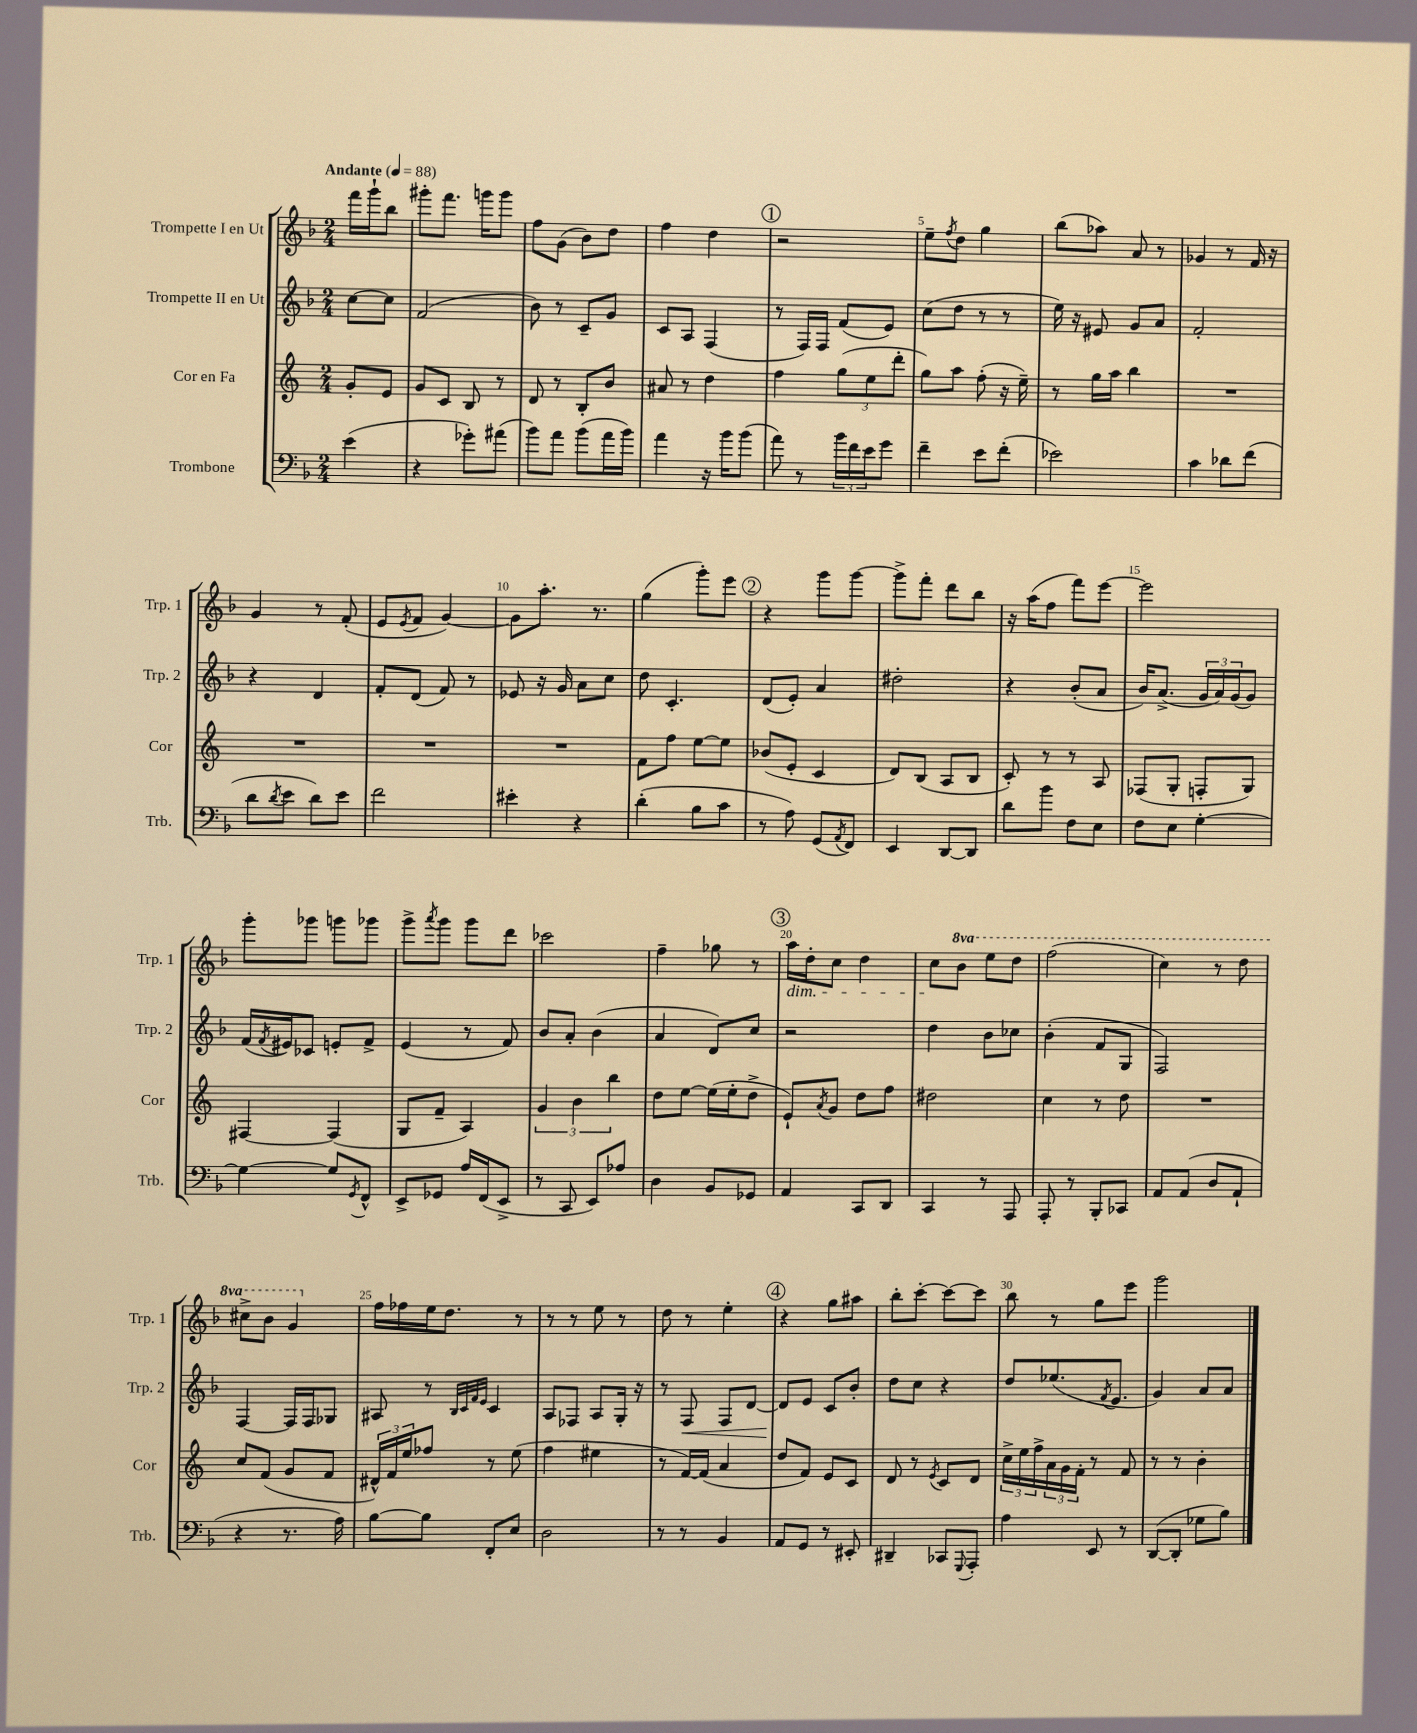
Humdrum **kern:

**kern	**kern	**kern	**dynam	**kern
*part4	*part3	*part2	*part2	*part1
*staff4	*staff3	*staff2	*staff2	*staff1
*I"Trombone	*I"Cor en Fa	*I"Trompette II en Ut	*	*I"Trompette I en Ut
*I'Trb.	*I'Cor	*I'Trp. 2	*	*I'Trp. 1
*clefF4	*clefG2	*clefG2	*	*clefG2
*k[b-]	*k[]	*k[b-]	*	*k[b-]
*M2/4	*M2/4	*M2/4	*	*M2/4
*MM88	*MM88	*MM88	*	*MM88
=	=	=	=	=
!	!	!	!	!LO:TX:a:B:t=Andante
(4e\	8g'/L	[8cc\L	.	16fff\LL
.	.	.	.	16ggg`\J
.	8e/J	8cc\J]	.	8bb-\J
=1	=1	=1	=1	=1
4r	8g/L	(2f/	.	8ggg#X'\L
.	8c/J	.	.	8.fff\J
8g-X'\L)	8B/	.	.	.
.	.	.	.	16gggn\KL
(8a#X\J	8r	.	.	8ggg\J
=2	=2	=2	=2	=2
8b-\L)	8d/	8b-\)	.	8ff\L
8a\J	8r	8r	.	(8g\J
(8b-\L	8B'/L	8c~/L	.	8b-\L)
16a\L	8b/J	8g/J	.	8dd\J
16b-\JJ)	.	.	.	.
=3	=3	=3	=3	=3
4a\	8a#X/	8c/L	.	4ff\
.	8r	8A/J	.	.
16r	4dd\	(4F/	.	4dd\
16b-\KL	.	.	.	.
(8b-\J	.	.	.	.
!!LO:REH:place=s1:t=1
=4	=4	=4	=4	=4
8a\)	4ff\	8r	.	2r
8r	.	16F/LL)	.	.
.	.	16F/JJ	.	.
24b-\LL	(12gg\L	(8f/L	.	.
24f\	.	.	.	.
24e\J	12ee\	.	.	.
8g\J	.	8e/J)	.	.
.	12ddd'\J	.	.	.
=5	=5	=5	=5	=5
4f~\	8gg\L)	(8cc\L	.	8ee~\L
.	.	.	.	8qff/
.	8aa\J	8dd\J	.	8dd\J
8e\L	(8ff'\	8r	.	4gg\
(8f'\J	16r	8r	.	.
.	16ee~\)	.	.	.
=6	=6	=6	=6	=6
2e-X\)	8r	16ee\)	.	(8bb-\L
.	.	16r	.	.
.	16gg\LL	8e#X/	.	8aa-X\J)
.	16aa\JJ	.	.	.
.	4bb\	8g/L	.	8a/
.	.	8a/J	.	8r
=7	=7	=7	=7	=7
4c\	2r	2f'/	.	4g-X/
8d-X\L	.	.	.	8r
(8f\J	.	.	.	16f/
.	.	.	.	16r
!!LO:LB:g=z
=8	=8	=8	=8	=8
8d\L	2r	4r	.	4g/
8qd/	.	.	.	.
8e\J	.	.	.	.
8d\L)	.	4d/	.	8r
8e\J	.	.	.	(8f'/
=9	=9	=9	=9	=9
2f\	2r	8f'/L	.	8e/L
.	.	.	.	8qe/
.	.	(8d/J	.	8f/J
.	.	8f/)	.	[4g/)
.	.	8r	.	.
=10	=10	=10	=10	=10
4e#X'\	2r	8e-X/	.	8g\L]
.	.	16r	.	8.aa'\J
.	.	16g/	.	.
4r	.	8a\L	.	.
.	.	.	.	8.r
.	.	8cc\J	.	.
=11	=11	=11	=11	=11
(4d'\	8f\L	8dd\	.	(4gg\
.	8ff\J	4.c'/	.	.
8B-\L	[8ee\L	.	.	8ggg'\L)
8c\J	8ee\J]	.	.	8eee\J
!!LO:REH:place=s1:t=2
=12	=12	=12	=12	=12
8r	(8b-X/L	(8d/L	.	4r
8A\)	8e'/J	8e'/J)	.	.
(8GG/L	4c/	4a/	.	8ggg\L
8qAA/	.	.	.	.
8FF/J)	.	.	.	[8ggg\J
=13	=13	=13	=13	=13
4EE/	8d/L)	2dd#X'\	.	8ggg^\L]
.	(8B/J	.	.	8fff'\J
[8DD/L	8A/L	.	.	8ddd\L
8DD/J]	8B/J	.	.	8bb-\J
=14	=14	=14	=14	=14
8d\L	8c'/)	4r	.	16r
.	.	.	.	(16aa\KL
8b-\J	8r	.	.	8ff\J
8F\L	8r	(8b-'/L	.	8fff\L)
8E\J	8A/	8a/J	.	[8eee\J
=15	=15	=15	=15	=15
8F\L	(8F-X/L	16b-/KL)	.	2eee\]
.	.	(8.a^/J	.	.
8E\J	8G'/J	.	.	.
[4G'\	8Fn'/L	24g/LL	.	.
.	.	24a/)	.	.
.	.	(24g/J	.	.
.	8G/J)	8g/J)	.	.
!!LO:LB:g=z
=16	=16	=16	=16	=16
4G\_	[4F#X/	(16f/LL	.	8ggg'\L
.	.	8qf/	.	.
.	.	16e#X/J)	.	.
.	.	8c-X/J	.	8ggg-X\J
8G/L]	(4F#/]	8en'/L	.	8gggn\L
8qGG/	.	.	.	.
8FF^^/J	.	8f^/J	.	8ggg-X\J
=17	=17	=17	=17	=17
8EE^/L	8G/L	(4e/	.	8ggg^\L
.	.	.	.	8qaaa/
8GG-X/J	8f~/J	.	.	8ggg\J
16A/LL	4A/)	8r	.	8ggg\L
(16FF/J	.	.	.	.
8EE^/J	.	8f/)	.	8ddd\J
=18	=18	=18	=18	=18
8r	6g/	8b-/L	.	2ccc-X\
8CC/	.	8a'/J	.	.
.	6b\	.	.	.
8EE/L)	.	(4b-\	.	.
.	6bb\	.	.	.
8A-X/J	.	.	.	.
=19	=19	=19	=19	=19
4D\	8dd\L	4a/	.	4ff~\
.	[8ee\J	.	.	.
8BB-/L	(16ee\LL]	8d/L)	.	8gg-X\
.	16ee'\J	.	.	.
8GG-X/J	8dd^\J	8cc/J	.	8r
!!LO:REH:place=s1:t=3
=20	=20	=20	=20	=20
!	!	!	!	!LO:TX:b:i:t=dim.
4AA/	8e`/L)	2r	.	16aa\LL
.	.	.	.	16dd'\J
.	8qa/	.	.	.
.	8g/J	.	.	8cc\J
8CC/L	8dd\L	.	.	4dd\
8DD/J	8ff\J	.	.	.
=21	=21	=21	=21	=21
4CC/	2dd#X\	4dd\	.	8cc\L
*	*	*	*	*8va
.	.	.	.	8bb-\J
8r	.	8b-\L	.	8eee\L
8AAA/	.	8cc-X\J	.	8ddd\J
=22	=22	=22	=22	=22
8AAA'/	4cc\	(4b-'\	.	(2fff\
8r	.	.	.	.
8BBB-'/L	8r	8f/L	.	.
8CC-X/J	8dd\	8G/J	.	.
=23	=23	=23	=23	=23
8AA/L	2r	2F/)	.	4ccc\)
(8AA/J	.	.	.	.
8D/L	.	.	.	8r
8AA`/J	.	.	.	8ddd\
!!LO:LB:g=z
=24	=24	=24	=24	=24
4r	8cc/L	[4F/	.	8ccc#X^\L
.	(8f/J	.	.	8bb-\J
8.r	8g/L	16F/LL]	.	4gg/
.	.	16F/J	.	.
.	8f/J	8G-X/J	.	.
16A\)	.	.	.	.
=25	=25	=25	=25	=25
*	*	*	*	*X8va
[8B-\L	24d#X^^/LL)	8A#X/	.	16ff\LL
.	24f/	.	.	.
.	.	.	.	16ff-X\
.	24ee/J	.	.	.
8B-\J]	8ff-X/J	8r	.	16ee\J
.	.	.	.	8.dd\J
.	.	32qqB-/LLL	.	.
.	.	32qqc/	.	.
.	.	32qqf/	.	.
.	.	32qqe/JJJ	.	.
8FF'/L	8r	4c/	.	.
8E/J	(8ee\	.	.	8r
=26	=26	=26	=26	=26
2D\	4ff\	8A/L	.	8r
.	.	8F-X/J	.	8r
.	4ee#X\	8A/L	.	8ee\
.	.	16G'/Jk	.	8r
.	.	16r	.	.
=27	=27	=27	=27	=27
8r	8r	8r	.	8dd\
!	!	!	!LO:HP:b	!
8r	[16f/LL)	8F/	<	8r
.	(16f/JJ]	.	.	.
4BB-/	4a/	8F/L	.	4ee'\
.	.	[8d/J	.	.
!!LO:REH:place=s1:t=4
=28	=28	=28	=28	=28
8AA/L	8dd/L	8d/L]	.	4r
8GG/J	8f/J)	8e/J	[	.
8r	8e/L	8c/L	.	8gg\L
8EE#X'/	8c/J	8b-'/J	.	8aa#X\J
=29	=29	=29	=29	=29
4DD#X~/	8d/	8dd\L	.	8bb-'\L
.	8r	8cc\J	.	[8ccc'\J
.	8qe/	.	.	.
8CC-X/L	8c/L	4r	.	8ccc\L_
8qqGGG/	.	.	.	.
8AAA'/J	8d/J	.	.	8ccc\J]
=30	=30	=30	=30	=30
4A\	24cc^\LL	8dd/L	.	8bb-\
.	24ee\	.	.	.
.	24ff^\	.	.	.
.	24a\	(8.ee-X/	.	8r
.	24g\	.	.	.
.	24f'\JJ	.	.	.
8EE/	8r	.	.	8gg\L
.	.	8qf/	.	.
.	.	8.e/J	.	.
8r	8f/	.	.	8eee\J
=31	=31	=31	=31	=31
([8DD/L	8r	4g/)	.	2ggg\
8DD'/J]	8r	.	.	.
8G-X\L	4b'\	8a/L	.	.
8B-\J)	.	8a/J	.	.
==	==	==	==	==
*-	*-	*-	*-	*-
